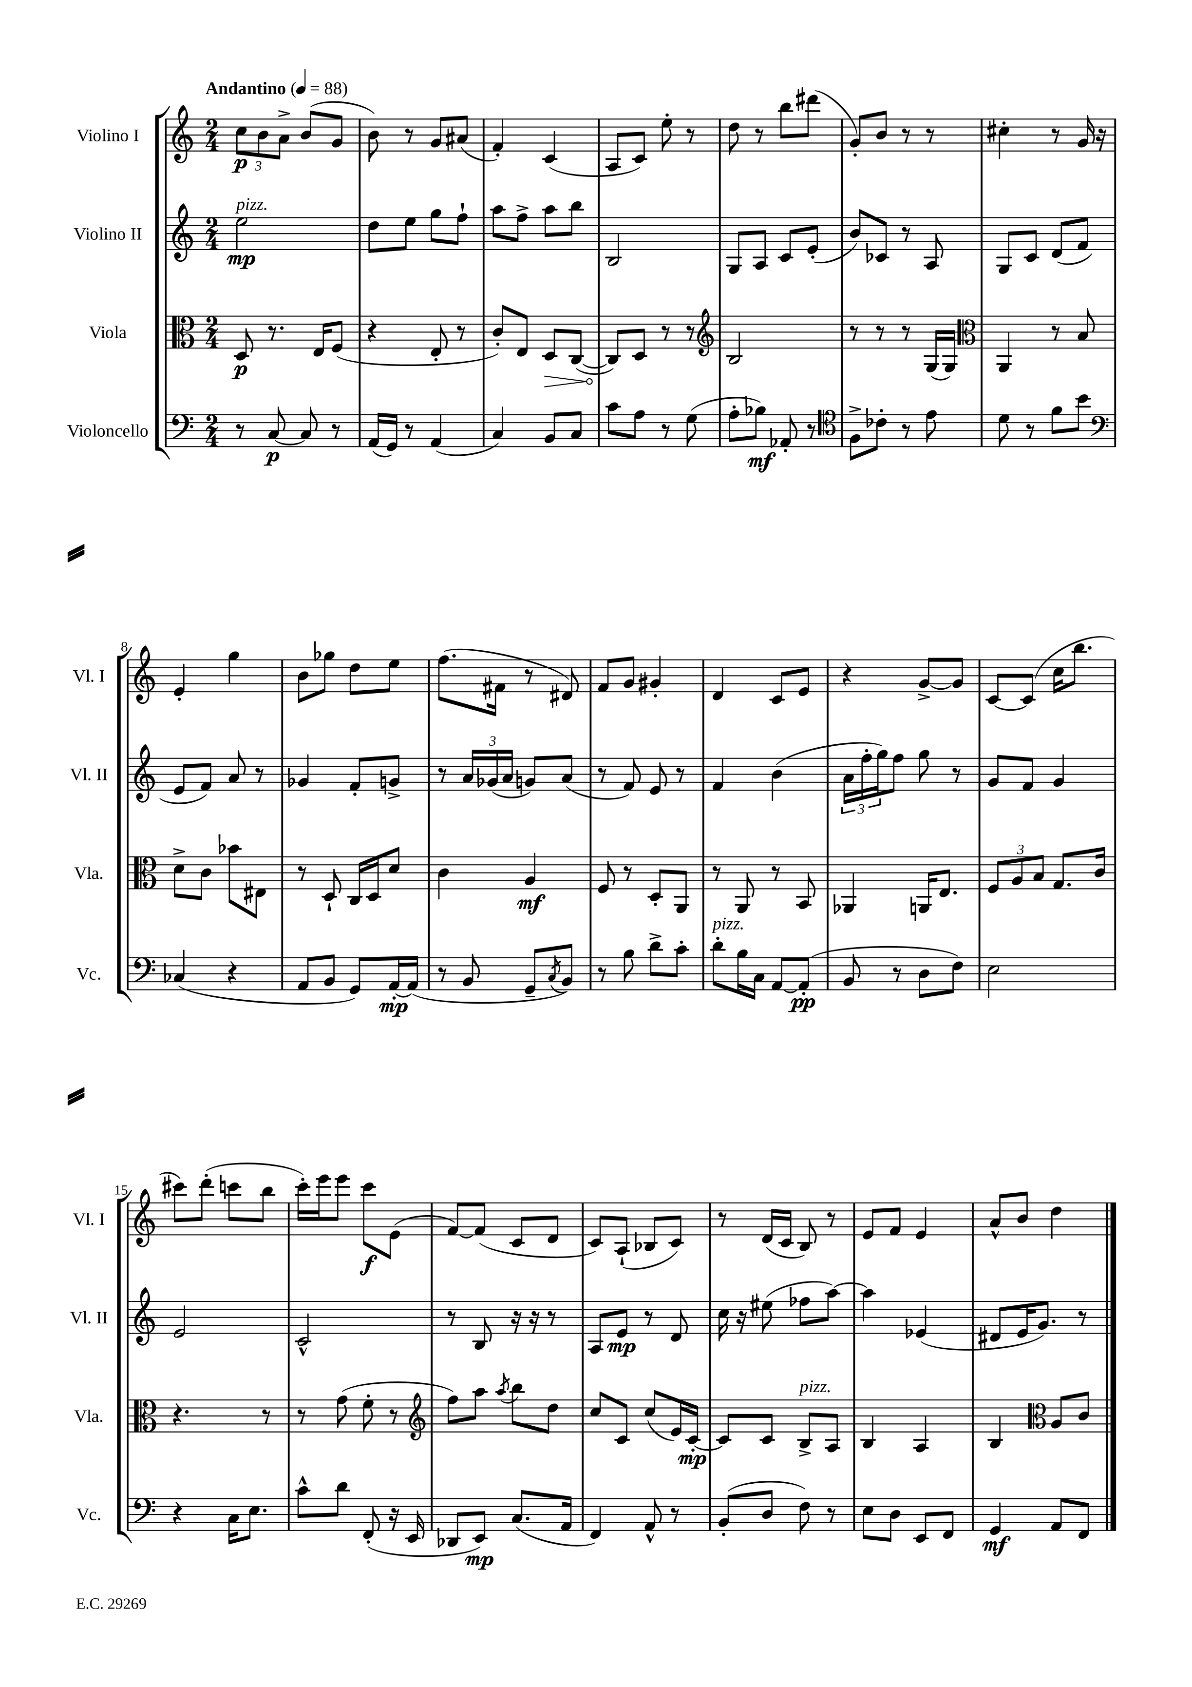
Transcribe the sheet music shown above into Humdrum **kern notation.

**kern	**kern	**kern	**kern
*staff4	*staff3	*staff2	*staff1
*clefF4	*clefC3	*clefG2	*clefG2
*k[]	*k[]	*k[]	*k[]
*M2/4	*M2/4	*M2/4	*M2/4
*MM88	*MM88	*MM88	*MM88
8r	8D	2ee	12cc
.	.	.	12b
[8C	8.r	.	.
.	.	.	12a^
8C]	.	.	(8b
.	16E	.	.
8r	(8F	.	8g
=	=	=	=
(16AA	4r	8dd	8b)
16GG)	.	.	.
8r	.	8ee	8r
(4AA	8E'	8gg	8g
.	8r	8ff`	(8a#
=	=	=	=
4C)	8c')	8aa	4f')
.	8E	8ff^	.
8BB	8D	8aa	(4c
8C	([8C	8bb	.
=	=	=	=
8c	8C])	2B	8A
8A	8D	.	8c)
8r	8r	.	8ee'
(8G	8r	.	8r
=	=	=	=
*	*clefG2	*	*
8A'	2B	8G	8dd
8B-)	.	8A	8r
8AA-'	.	8c	8bb
8r	.	(8e'	(8ddd#
=	=	=	=
*clefC4	*	*	*
8F^	8r	8b)	8g')
8c-'	8r	8c-	8b
8r	8r	8r	8r
8e	(16G	8A	8r
.	16G)	.	.
=	=	=	=
*	*clefC3	*	*
8d	4AA	8G	4cc#'
8r	.	8c	.
8f	8r	(8d	8r
8b	8B	8f	16g
.	.	.	16r
=	=	=	=
*clefF4	*	*	*
(4C-	8d^	8e	4e'
.	8c	8f)	.
4r	8b-	8a	4gg
.	8E#	8r	.
=	=	=	=
8AA	8r	4g-	8b
8BB	8D`	.	8gg-
8GG)	16C	8f'	8dd
.	16D	.	.
[16AA'	8d	8g^	8ee
(16AA]	.	.	.
=	=	=	=
8r	4c	8r	(8.ff
8BB	.	24a	.
.	.	(24g-	.
.	.	.	16f#
.	.	24a	.
8GG~	4A	8g)	8r
8qC	.	.	.
8BB)	.	(8a	8d#)
=	=	=	=
8r	8F	8r	8f
8B	8r	8f)	8g
8d^	8D'	8e	4g#'
8c'	8AA	8r	.
=	=	=	=
8d'	8r	4f	4d
16B	8AA	.	.
16C	.	.	.
[8AA	8r	(4b	8c
(8AA']	8BB	.	8e
=	=	=	=
8BB	4AA-	24a	4r
.	.	24ff'	.
.	.	24gg)	.
8r	.	8ff	.
8D	16AA	8gg	[8g^
.	8.E	.	.
8F)	.	8r	8g]
=	=	=	=
2E	12F	8g	[8c
.	12A	.	.
.	.	8f	(8c]
.	12B	.	.
.	8.G	4g	16cc
.	.	.	8.bb
.	16c	.	.
=	=	=	=
4r	4.r	2e	8ccc#)
.	.	.	(8ddd'
16C	.	.	8ccc
8.E	.	.	.
.	8r	.	8bb
=	=	=	=
8c^^	8r	2c^^	16ccc')
.	.	.	16eee
8d	(8g	.	8eee
(8FF'	8f'	.	8ccc
16r	8r	.	(8e
16EE	.	.	.
=	=	=	=
*	*clefG2	*	*
8DD-	8ff)	8r	[8f)
8EE)	8aa	8B	(8f]
.	8qaa	.	.
(8.C	8bb	16r	8c
.	.	16r	.
.	8dd	8r	8d
16AA	.	.	.
=	=	=	=
4FF)	8cc	8A	8c)
.	8c	8e	(8A`
8AA^^	(8cc	8r	8B-
8r	16e)	8d	8c)
.	[16c'	.	.
=	=	=	=
(8BB'	8c]	16cc	8r
.	.	16r	.
8D	8c	(8ee#	(16d
.	.	.	16c
8F)	8B^	8ff-	8B)
8r	8A	[8aa)	8r
=	=	=	=
8E	4B	4aa]	8e
8D	.	.	8f
8EE	4A	(4e-	4e
8FF	.	.	.
=	=	=	=
4GG	4B	8d#	8a^^
.	.	16e	8b
.	.	8.g)	.
*	*clefC3	*	*
8AA	8A	.	4dd
8FF	8c	8r	.
==	==	==	==
*-	*-	*-	*-
